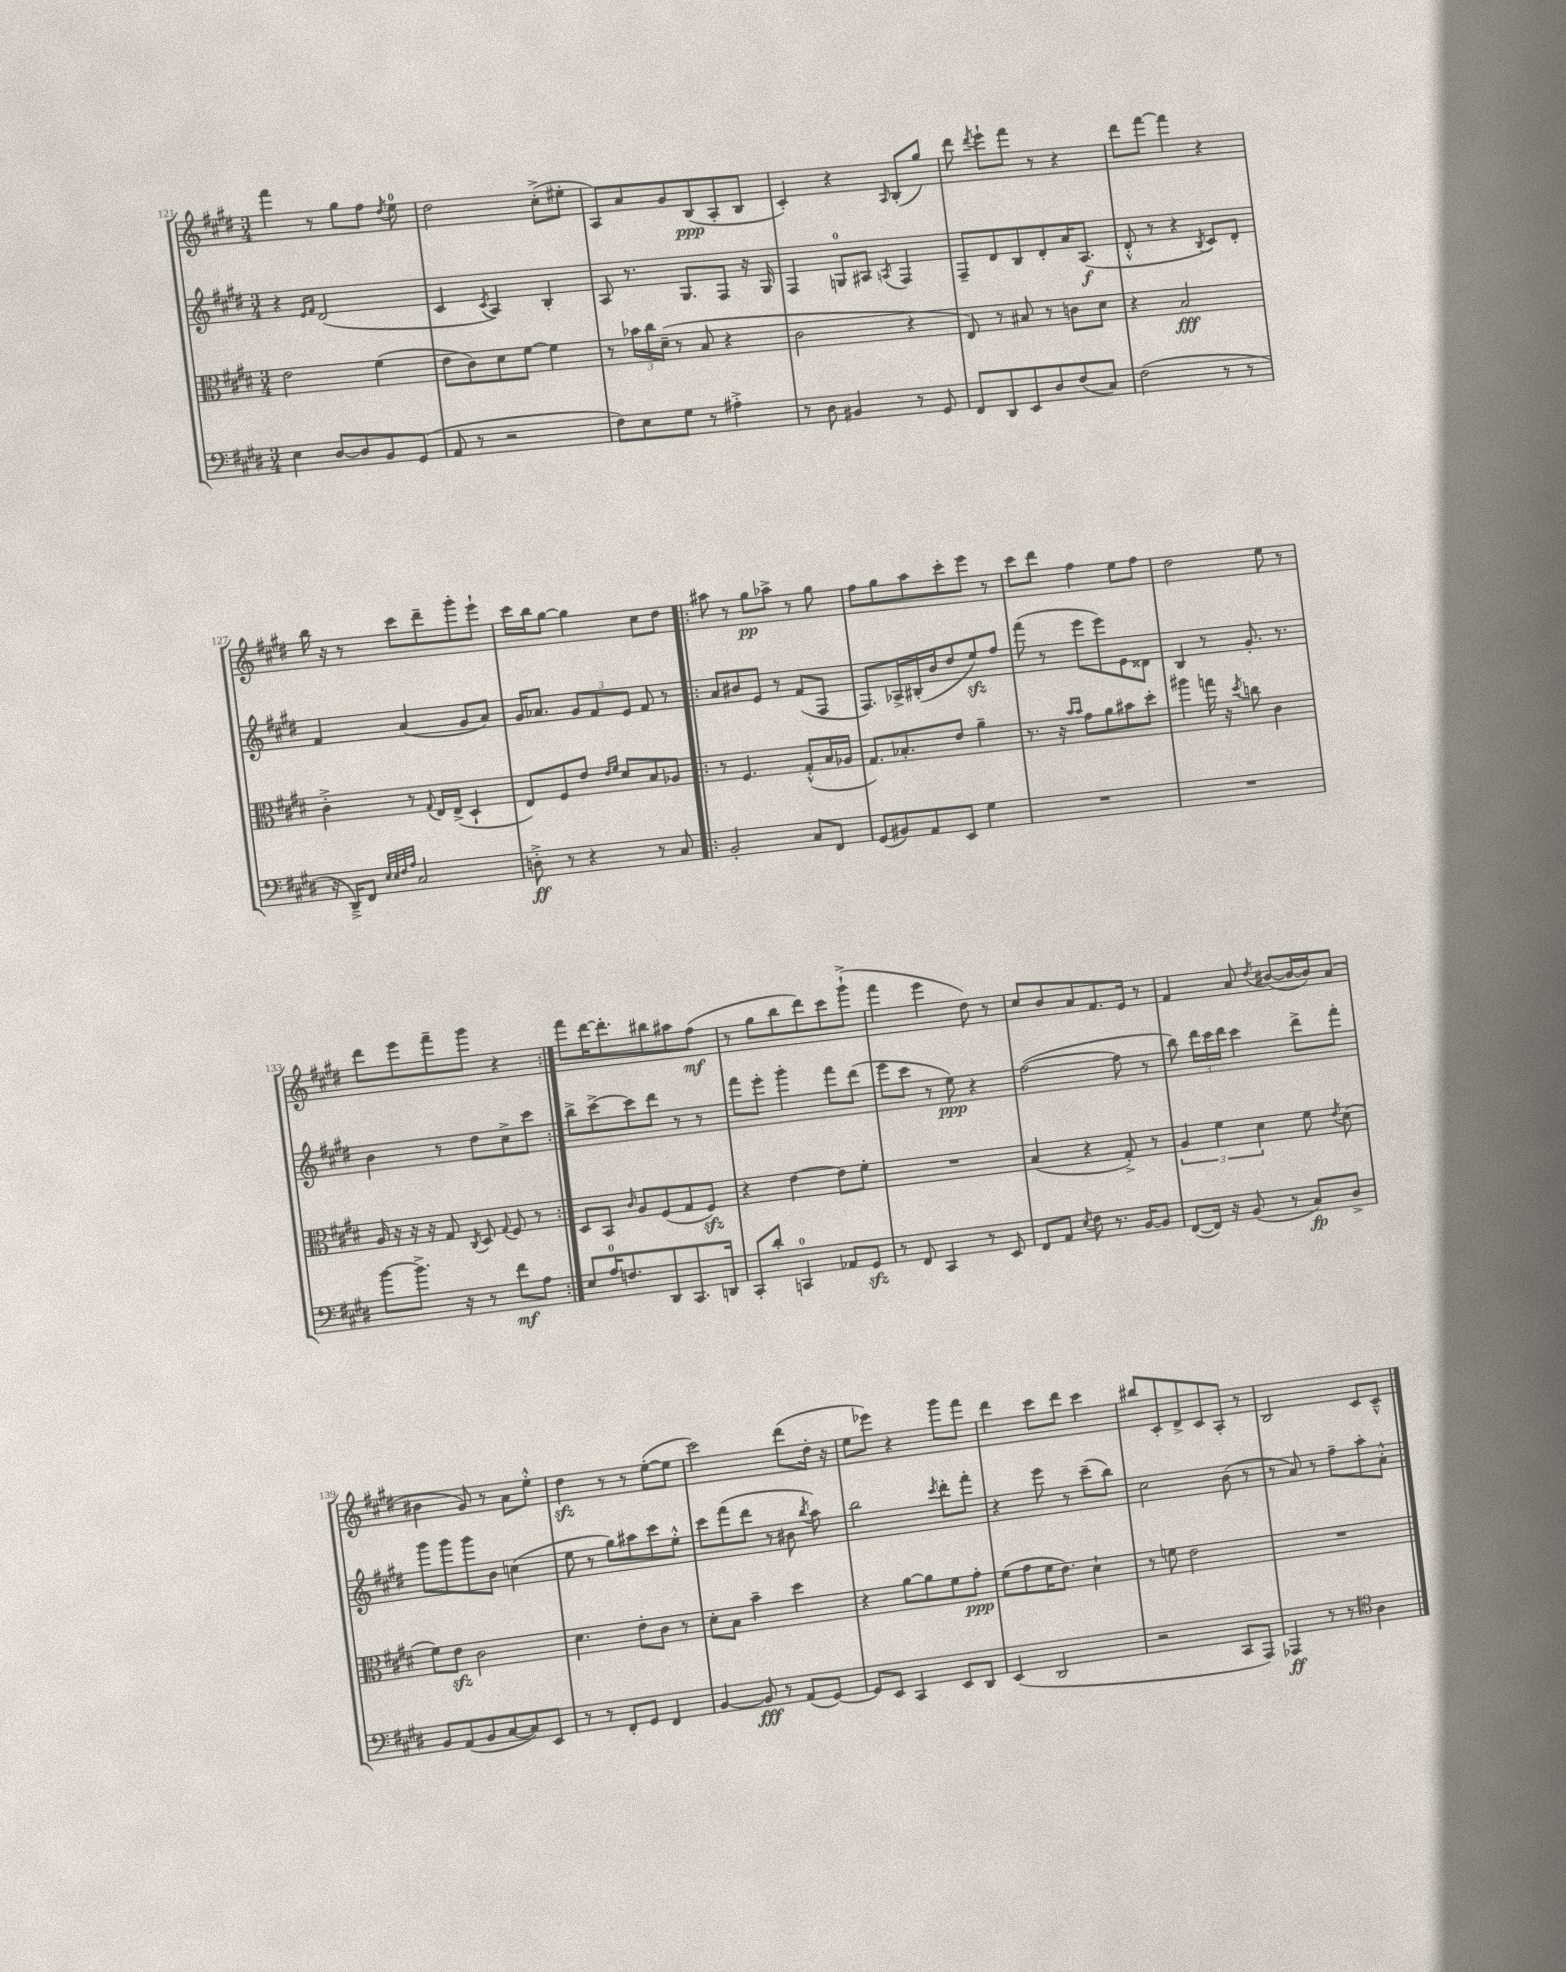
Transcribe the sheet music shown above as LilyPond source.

<<
\new StaffGroup <<
\new Staff = "s0" {
    \clef treble \key e \major \numericTimeSignature \time 3/4
    \autoBeamOff fis'''4 r8 gis''8[ fis''8] \acciaccatura { dis''8 } e''8-0 |
    dis''2 cis''8[-.->( eis''8]-. |
    a8[) a'8 gis'8 b8\ppp( a8-. b8] |
    cis'4-.) r4 \grace { a16 } b8[-.( gis''8]) |
    dis'''8 \acciaccatura { dis'''8 } e'''8[-! fis'''8] r8 r4 |
    dis'''8[ fis'''8]~ fis'''4 r4 |
    b''16 r16 r8 cis'''8[ dis'''8-- gis'''8-. e'''8]-! |
    cis'''16[ b''16 gis''8]~ gis''4 cis''8[ dis''8] |
    \repeat volta 2 { ais''8 r8 gis''8[\pp aes''8]-> r8 gis''8 |
    fis''8[ gis''8 a''8 cis'''8-. e'''8] r8 |
    cis'''8[ dis'''8] fis''4 e''8[ fis''8] |
    dis''2 e''8 r8 |
    dis'''8[ e'''8 fis'''8-- gis'''8] r4 | }
    fis'''8[ dis'''16~ dis'''8.-. bis''8 ais''8 fis''8]\mf( |
    r8 gis''8[ b''8 dis'''8) cis'''8 gis'''8]-!->( |
    fis'''4 e'''4 dis''8) r8 |
    cis''8[ b'8 a'8 fis'8. e'16] r8 |
    fis'4 a'8 \acciaccatura { dis''8 } bis'8[~( bis'16~ bis'16) a'8]( |
    bis'4 gis'8) r8 a'8[ e''8]-.-^ |
    dis''4\sfz r8 r8 e''8[~-.( e''8] |
    cis'''2) dis'''8[( dis''16]-. r16 |
    e''8[ ees'''8]) r4 gis'''8[ fis'''8] |
    dis'''4 cis'''8[ dis'''8] cis'''4 |
    bis''8[ cis'8-. dis'8-> cis'8 a8]-. r8 |
    b2 cis'8[ cis'8]---^ \bar "|." |
}
\new Staff = "s1" {
    \clef treble \key e \major \numericTimeSignature \time 3/4
    \autoBeamOff r4 \grace { e'16[ fis'16] } dis'2( |
    cis'4 \acciaccatura { cis'8 } a4) b4-. |
    a8 r8. gis8.[ fis8] r16 gis16 |
    fis4 g8[-0 ais8] \acciaccatura { a8 } fis4 |
    fis8[-- dis'8 b8 dis'8-. a'16 a8.]\f( |
    dis'8-.-^ r8 r4 \acciaccatura { b8 } cis'8[) dis'8]-. |
    fis'4 a'4( gis'8[ a'8]) |
    gis'16[ aes'8.] \tuplet 3/2 { gis'8[ fis'8 e'8] } fis'8 r8 |
    \repeat volta 2 { a'8[ bis'8 e'8] r8 fis'8[( fis8] |
    fis8.[) aes16-> bis16-.( b'16 dis''8 e''8\sfz) fis''8] |
    fis'''8( r8 e'''8[ e'''8) e'8 disis'8] |
    b4 r8 gis'8.-. r8. |
    b'4 r8 dis''8[ cis''8-> cis'''8] | }
    b''8[-> cis'''8~-> cis'''8 dis'''8] r8 r8 |
    fis'''8[ e'''8]-. gis'''4-. fis'''8[ dis'''8]( |
    e'''8[ cis'''8] r8 e''8\ppp) r4 |
    fis''2~( fis''8 r8 |
    b''8) \tuplet 3/2 { dis'''16[ cis'''16 dis'''16] } cis'''4 dis'''8[-> fis'''8]-. |
    gis'''8[ gis'''8 gis'''8 b'8] c''4( |
    e''8 r8 gis''8[) ais''8 cis'''8 e''8]-.-^ |
    cis'''8[ fis'''8( dis'''8] r8 bis'8 \acciaccatura { b''8 } a''8) |
    b''2 \acciaccatura { cis'''8 } dis'''8[-. fis'''8]-. |
    r4 e'''8 r8 cis'''8[--( b''8]) |
    cis''2 b'8( r8 |
    r8 a'8) r8 fis''8[-- a''8-. a'8]-.-^ \bar "|." |
}
\new Staff = "s2" {
    \clef alto \key e \major \numericTimeSignature \time 3/4
    \autoBeamOff e'2 fis'4( |
    e'8[ cis'8) dis'8 fis'8]~ fis'4 |
    r8 \tuplet 3/2 { bes'16[ cis''16 dis'16]--( } r8 b8 r4 |
    cis'2 r4 |
    e8) r8 bis8 r8 c'8[ dis'8] |
    r4 b2\fff |
    cis'4-.-> r8 \appoggiatura { gis8 } e16[ e16]->( dis4-! |
    e8[) fis8 e'8] \grace { e'16[ fis'16] } dis'8[ b8 aes8] |
    \repeat volta 2 { r8 fis4. gis8[-.-^( b16 aes16] |
    gis8.[) bes8.-. e'8] a'4-- |
    r8. r16 \grace { b'16[ b'16] } gis'8[ a'8 bis'8 dis''8]-. |
    ais''4 g''16 r16 \acciaccatura { dis''8 } c''8 cis'4 |
    a16 r16 r16 r16 gis8 \acciaccatura { cis8 } dis8 \appoggiatura { gis8 } fis8 r8 | }
    dis8[ b,8] \grace { cis'16 } a8[ fis8( gis8 fis8]\sfz) |
    r4 e'4~ e'8[ fis'8]-. |
    R2. |
    b4( r4 gis8-.->) r8 |
    \tuplet 3/2 { a4 fis'4 dis'4 } fis'8 \acciaccatura { e'8 } dis'8( |
    fis'8[) e'8]\sfz cis'2 |
    dis'4. e'8[-. cis'8] r8 |
    dis'8[-. b8] b'4-- dis''4 |
    r4 a'8[~ a'8 fis'8 gis'8]-.\ppp |
    fis'8[( gis'8 fis'16 e'8.]) dis'4-! |
    r8 f'8 e'2 |
    R2. \bar "|." |
}
\new Staff = "s3" {
    \clef bass \key e \major \numericTimeSignature \time 3/4
    \autoBeamOff e4 dis8[~ dis8 b,8 gis,8]( |
    a,8 r8 r2 |
    fis8[) e8 gis8] r8 ais4-.-> |
    r8 dis8 bis,4 r8 gis,8 |
    fis,8[ dis,8 e,8 dis8 fis8( cis8]) |
    fis2( r8 r8 |
    r16 dis,16[--->) fis,8] \grace { e32[ e32 fis32 a32] } cis2 |
    d8-.->\ff r8 r4 r8 cis8 |
    \repeat volta 2 { b,2-. cis8[ fis,8] |
    gis,8[( bis,8) a,8 e,8] gis4 |
    R2. |
    R2. |
    b'8[~ b'8.]-> r16 r8 fis'8[\mf a8] | }
    e8[ a16-0 f8. dis,8 cis,8. d,16] |
    cis,8[-. dis'8]-. c,4-0 aes,8[ gis,8]\sfz |
    r8 fis,8 cis,4 r8 e,8 |
    fis,8[ a,8] \acciaccatura { e8 } fis8 r8. b,16[~ b,8] |
    fis,8[~( fis,16]) r16 b,8( r8 cis8[\fp) dis8]-> |
    b,8[ a,8( b,8 cis8~ cis8) e,8] |
    r8 r8 fis,8[-. gis,8] fis,4 |
    b,4~ b,8\fff r8 a,8[( gis,8]~) |
    gis,8[ e,8] cis,4 e,8[ dis,8] |
    e,4( dis,2 |
    r2 cis,8[ a,,8]) |
    aes,,4\ff r8 r8 \clef tenor a4 \bar "|." |
}
>>
>>
\layout { \context { \Score currentBarNumber = #121 } }
